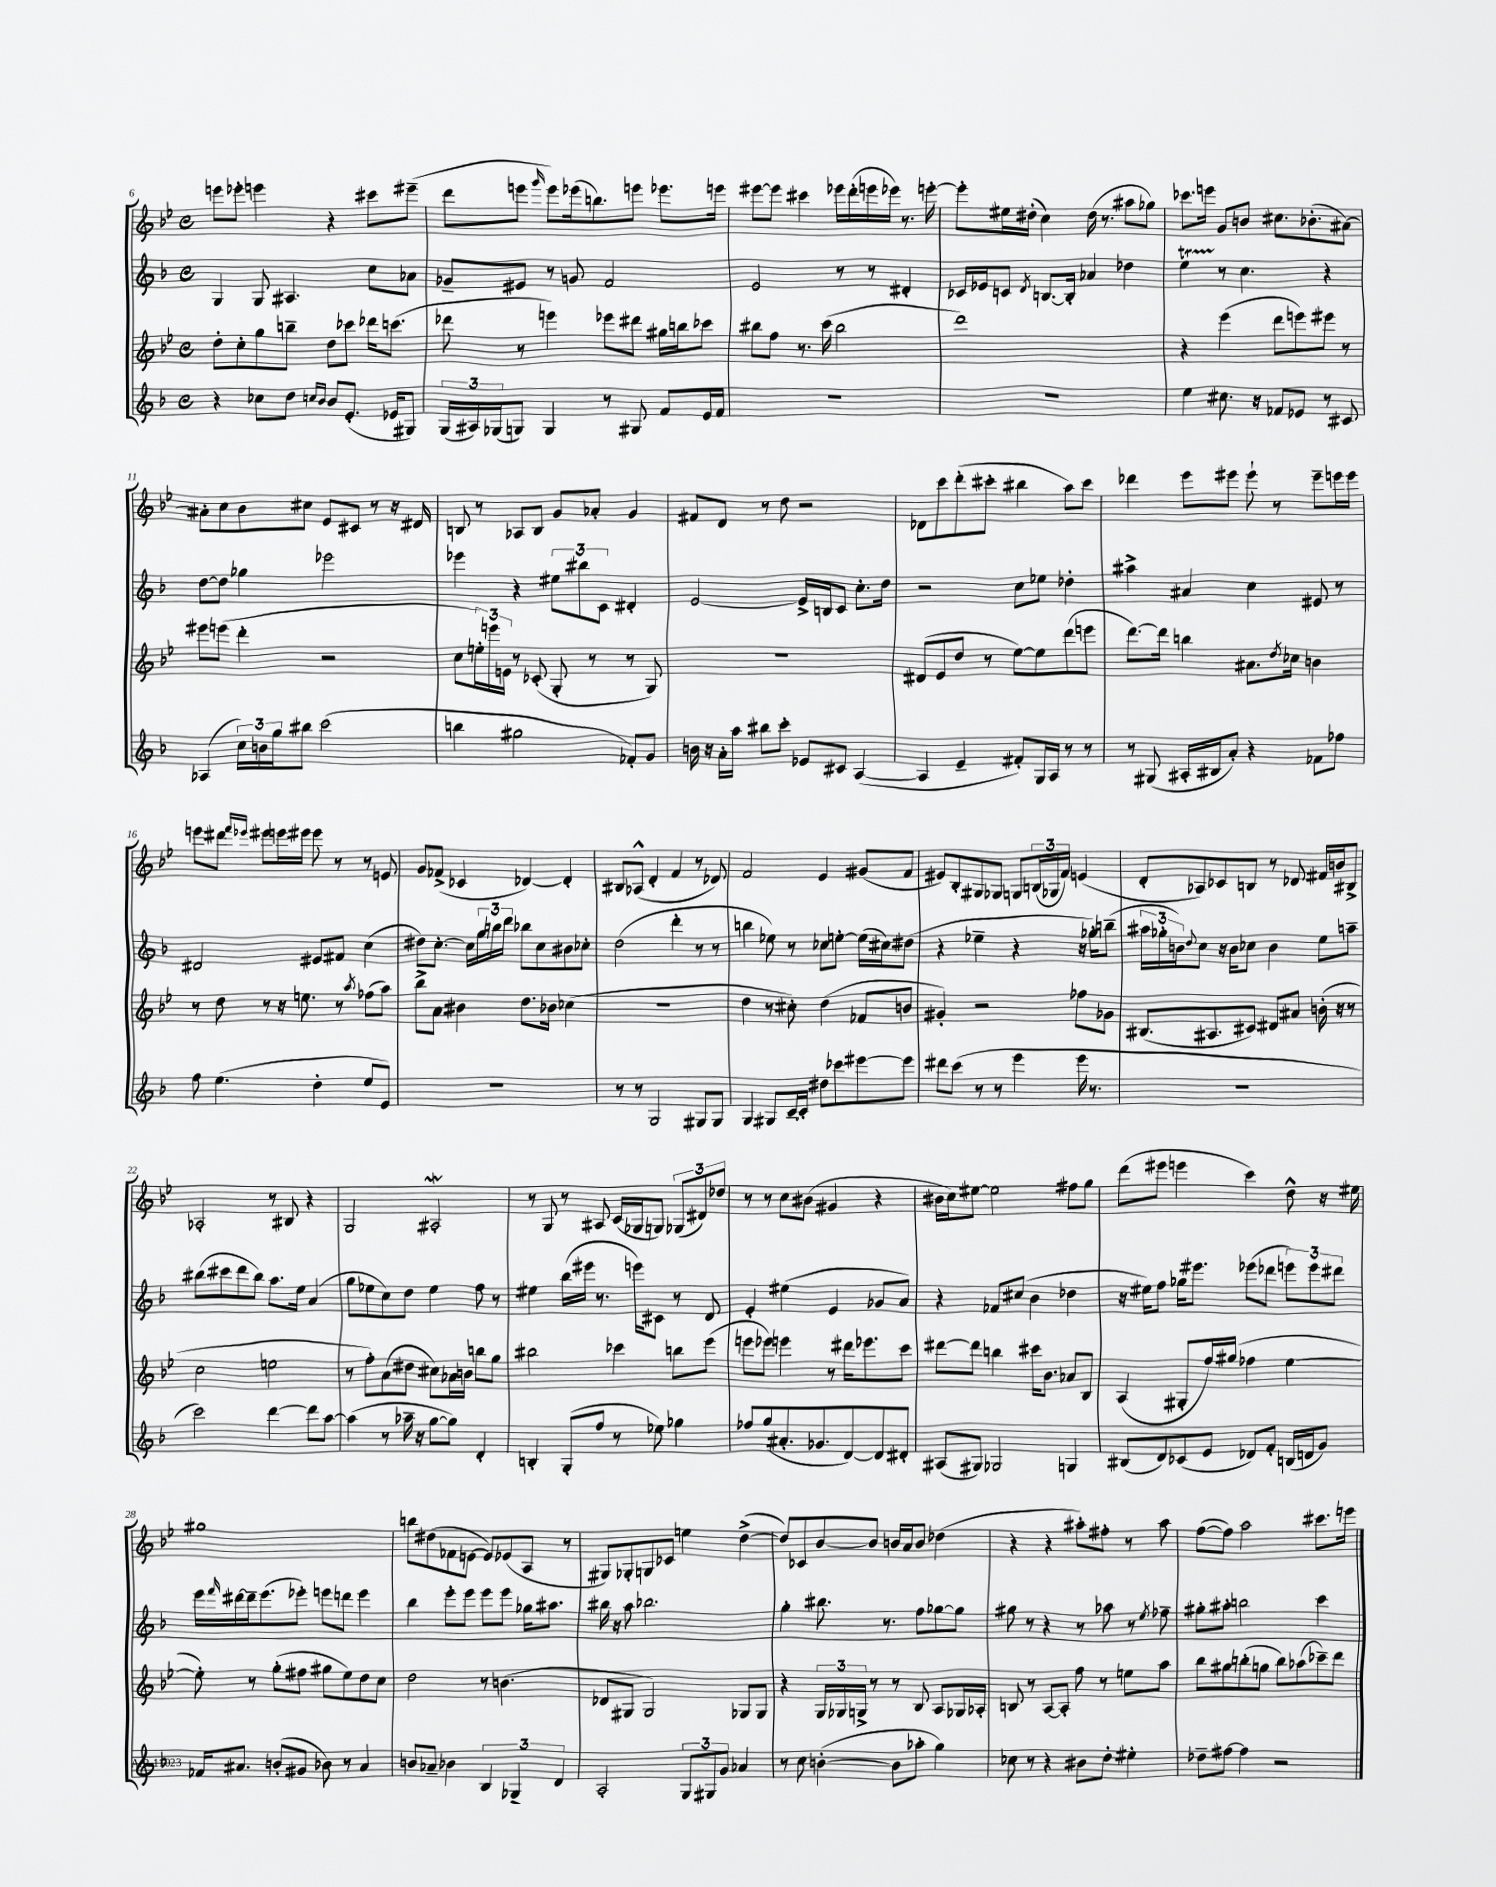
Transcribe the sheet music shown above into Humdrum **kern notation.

**kern	**kern	**kern	**kern
*part4	*part3	*part2	*part1
*staff4	*staff3	*staff2	*staff1
*clefG2	*clefG2	*clefG2	*clefG2
*k[b-]	*k[b-e-]	*k[b-]	*k[b-e-]
*M4/4	*M4/4	*M4/4	*M4/4
*met(c)	*met(c)	*met(c)	*met(c)
=6	=6	=6	=6
4r	8dd'\L	4G/	8eeen\L
.	8cc'\	.	8eee-X'\J
8cc-X\L	8gg\	8G/	4eeen\
8dd\J	8bbn~\J	4.A#X/	.
16qqccn/LL	.	.	.
16qqb-/JJ	.	.	.
8b-/L	8dd\L	.	4r
(8.e'/J	8ccc-X\J	.	.
.	16ddd-X\KL	8cc\L	8ccc#X\L
16e-X/KL	(8.cccn\J	.	.
8G#X/J)	.	8a-X\J	(8eee#X~\J
=7	=7	=7	=7
(24G/LL	8ddd-X\	8g-X~/L	8ddd\L
24A#X/)	.	.	.
(24G-X/J	.	.	.
8Gn/J)	8r	8e#X/J	8eeen\J
.	.	.	16qqggg/
4G/	4eeen\)	8r	8eee\L)
.	.	8gn/	(16eee-X\k
.	.	.	8.bbn\)
8r	8eee-X\L	2f/	.
8G#X/	8ddd#X\J	.	8eeen\J
8f/L	16gg#X\LL	.	8.eee-X\L
.	16bbn\J	.	.
16e/L	8ccc-X\J	.	.
16f/JJ	.	.	16eeen\Jk
=8	=8	=8	=8
1r	8bb#X\L	2e/	[8eee#X\L
.	8ff\J	.	8eee#\J]
.	8.r	.	4ccc#X\
.	(16ccc\	.	.
.	2bb#\	8r	16eee-X\LL
.	.	.	(16ddd'\
.	.	8r	16eeen\
.	.	.	16eee-X\JJ)
.	.	4d#X'/	8.r
.	.	.	[16eeen'\
=9	=9	=9	=9
1r	1ddd)	16c-X/LL	8eee'\L]
.	.	16e-X/J	.
.	.	8cn/J	16ee#X\L
.	.	.	(16dd#X'\JJ
.	.	8qd/	.
.	.	[8.Bn/L	4cc\)
.	.	16B'/Jk]	.
.	.	4a-X/	(16dd#\
.	.	.	8.r
.	.	4dd-X\	8aa#X\L
.	.	.	8gg-X\J)
=10	=10	=10	=10
4ee\	4r	4eet\	8.ccc-X\L
.	.	.	16eeen\Jk
8.cc#X\	(4eee-\	8r	8g/L
.	.	4.cc\	8bn/J
16r	.	.	.
8f-X/L	8ddd\L	.	8.cc#X\L
8e-X/J	8eeen\)	.	.
.	.	.	(8.b-X'\
8r	8eee#X\J	4r	.
8c#X/	8r	.	[8a#X\J)
!!LO:LB:g=z
=11	=11	=11	=11
(4A-X/	8eee#X\L	[8dd\L	8a#X'\L]
.	(8eeen\J	8dd\J]	8cc\
24cc\LL)	4ddd'\	4gg-X\	8b-\
24bn\	.	.	.
24gg\J	.	.	.
8bb#X\J	.	.	8cc#X\J
(2ccc\	2r	2eee-X\	8e-/L
.	.	.	8c#X/J
.	.	.	8r
.	.	.	16r
.	.	.	16d#X/
=12	=12	=12	=12
4bbn\	8cc\L	4eee-X\	8Bn/
.	24een'\L)	.	8r
.	24eeen\	.	.
.	24en\JJ	.	.
2gg#X\	8r	4r	8A-X/L
.	(8c-X'/	.	8B/J
.	8G'/	12ee#X\L	8g/L
.	.	12bb#X\	.
.	8r	.	8a-X'/J
.	.	12c\J	.
8f-X'/L)	8r	4d#X'/	4g/
8g/J	8G/)	.	.
=13	=13	=13	=13
16bn\	1r	[2e/	8f#X/L
16r	.	.	.
16a'\LL	.	.	8d/J
16aa\JJ	.	.	.
8bb#X\L	.	.	8r
8ccc'\J	.	.	8dd\
8e-X/L	.	16e^/LL]	2r
.	.	16Bn/J	.
8c#X/J	.	8c/J	.
([4A/	.	8.cc'\L	.
.	.	16dd\Jk	.
=14	=14	=14	=14
4A/]	(8d#X/L	2r	8d-X\L
.	8e-/	.	8ccc\
4e~/	8dd/J	.	(8ddd'\
.	8r	.	8ccc#X'\J
8f#X'/L)	[8ee-\L)	8cc\L	4bb#X\
16G/L	8ee-\]	8ee-X\J	.
16A/JJ	.	.	.
8r	(8ddd\	4dd-X'\	8aa\L)
8r	8eeen\J	.	8ccc#\J
=15	=15	=15	=15
8r	[8.ddd\L)	4aa#X^\	4ddd-X\
(8G#X/	.	.	.
.	16ddd\Jk]	.	.
16A#X'/LL	4bbn\	4a#X/	8eee-\L
16B#X/J	.	.	.
8a'/J)	.	.	8eee#X\J
4r	8.a#X\L	4cc\	8eee#`\
.	.	.	8r
.	8qdd/	.	.
.	16cc-X\Jk	.	.
8f-X\L	4bn\	8e#X/	8eee#~\L
8ff-X\J	.	8r	16eeen\L
.	.	.	16eee\JJ
!!LO:LB:g=z
=16	=16	=16	=16
8ff\	8r	2d#X/	8eeen\L
(4.ee\	8dd\	.	8ddd#X\J
.	.	.	16qqfff/LL
.	.	.	16qqeee-X/JJ
.	8r	.	8eee#X\L
.	16r	.	16eeen\L
.	8.een\	.	16eee#X\JJ
4dd'\	.	8e#X/L	8eee#\
.	8r	8f#X/J	8r
.	8qaa/	.	.
8ee/L	(8ff-X\L	(4cc\	8r
8e/J)	8aa\J)	.	8en/
=17	=17	=17	=17
1r	8bb-^\L	8dd#X\L)	8g/L
.	8a\J	[8.cc'\J	(8f-X^/J
.	4b#X\	.	4c-X/
.	.	16cc\LL]	.
.	.	24gg\	.
.	.	24bbn\	.
.	.	24ddd\JJ	.
.	8.dd\L	8bb-X\L	[4d-X/)
.	.	8cc\	.
.	16b-X\Jk	.	.
.	(4cc-X\	8b#X\	4d-'/]
.	.	8cc-X'\J	.
=18	=18	=18	=18
8r	1r	(2dd\	8B#X/L
8r	.	.	(8A-X^^/J
2G/	.	.	4d'/
.	.	4ddd'\	4f/
8G#X/L	.	8r	8r
8G#/J	.	8r	8d-X/)
=19	=19	=19	=19
4G/	4dd\	4bbn\	2f/
8G#X/L	8r	8ee-X\)	.
[16c~/L	8cc#X'\)	8r	.
16c'/JJ]	.	.	.
8dd#X\L	(4dd\	8cc-X\L	4e-/
8ccc-X\	.	[8een'\J	.
[8eee#X\	8f-X/L	(16ee\LL]	(8g#X/L
.	.	16cc#X\J)	.
8eee#\J]	8bn/J	(8dd#X\J	8f/J
=20	=20	=20	=20
8ddd#X\L	4g#X'/)	4r	8e#X/L)
(8ccc\J	.	.	8B-'/
8r	2r	4ee-X~\	8G#X/
8r	.	.	8G-X/J
4eee\	.	4r	8Gn/L
.	.	.	(24Bn/L
.	.	.	24G-X/
.	.	.	24f/JJ)
16eee\	8ff-X\L	16r	(4en/
8.r	.	16gg-X'\KL)	.
.	8g-X\J	(8bbn~\J	.
=21	=21	=21	=21
1r	(8.B#X/L	24aa#X\LL	8d'/L
.	.	24gg-X'\	.
.	.	24bn\J)	.
.	.	8qqdd/	.
.	.	8cc\J	8A-X/)
.	8.A#X/	.	.
.	.	16r	8c-X/
.	.	16b\KL	.
.	8c#X/J)	8cc-X\J	8Bn/J
.	8d#X/L	4b\	8r
.	8a#X/J	.	8d-X/
.	(16bn'\	8ee\L	16f#X/LL
.	16r	.	16bn/J
.	8r	8aan~\J	8B#X^/J
!!LO:LB:g=z
=22	=22	=22	=22
2ccc\)	2cc\	(8bb#X\L	2A-X'/
.	.	8ccc#X\	.
.	.	8ddd\	.
.	.	8bb#\J)	.
[4ddd\	2een\	8.aa\L	8r
.	.	.	8B#X/
.	.	16ee\Jk	.
8ddd\L]	.	(4a/	4r
[8aa\J	.	.	.
=23	=23	=23	=23
(4aa\]	8r	8gg\L	2G/
.	8ff'\L)	8ee-X\	.
8r	(8a\	8cc\)	.
16aa-X~\	8dd#X\J	8dd\J	.
16r	.	.	.
[8gg\L	8cc#X\L)	4ee-\	2A#XW'/
8gg\J])	16a-X\L	.	.
.	16bn\JJ	.	.
4d'/	8bbn\L	8ff\	.
.	8gg\J	8r	.
=24	=24	=24	=24
4Bn'/	2bb#X\	4ee#X\	8r
.	.	.	8G/
(8G'/L	.	(16bb-\LL	8r
.	.	16eee#X\JJ	.
8ff/J	.	8.r	8A#X/
8r	4ccc-X\	.	(16c/LL
.	.	16eeen\KL)	16G-X/J
8ee-X\)	.	8c#X\J	8Gn/J)
4gg-X\	8bbn\L	8r	(12G-X/L
.	.	.	12d#X/)
.	(8eee-\J	8d/	.
.	.	.	12dd-X/J
=25	=25	=25	=25
8ff-X/L	8eeen\L	4e'/	8r
(8gg/	8eee-X\J)	.	8r
8.a#X'/	4eeen\	(4ee#X\	8cc\L
.	.	.	(8b#X\J
8.g-X/	.	.	.
.	8r	4e/	4g#X/
[8d/)	16ddd#X\KL	.	.
.	8.eee-X\	.	.
8d/]	.	8g-X/L	4r
8d#X'/J	8ccc\J	8a/J)	.
=26	=26	=26	=26
(8A#X/L	[8ddd#X\L	4r	16b#X\LL
.	.	.	16cc\J)
8G#X/J)	8ddd#\J]	.	[8ee#X\J
2G-X/	4bbn\	8f-X/L	2ee#\]
.	.	(8cc#X/J	.
.	16ccc#X\KL	4b-\	.
.	8.b-\J	.	.
4Gn/	8a-X/L	4dd-X\	8ff#X\L
.	8B-/J	.	8gg\J
=27	=27	=27	=27
(8B#X/L	(4A/	16r	(8ddd\L
.	.	16ee#X\KL)	.
8d/)	.	8ff\J	8eee#X\J
(8c-X/	8G#X'/L	16gg-X\KL	4eeen\
.	.	8.eee#X\J	.
8e/J	16ff/L)	.	.
.	(16gg#X/JJ	.	.
8d-X/L)	4ff-X\	(8eee-X\L	4ccc\)
8f'/J	.	8ddd-X\J	.
(16Bn/LL	[4ee-\	12eeen\L)	8dd^^\
16dn/J	.	.	.
.	.	12eee\	.
8g/J)	.	.	16r
.	.	12ddd#X\J	.
.	.	.	16ee#X\
!!LO:LB:g=z
=28	=28	=28	=28
16f-X/KL	8ee-'\])	16eee\LL	1gg#X
.	.	16qqfff/	.
8.a#X/J	.	[16ddd#X\	.
.	8r	16ddd#~\J]	.
.	.	(8.eee\	.
(8bn'/L	(8gg'\L	.	.
8g#X/J	8ff#X\J	8eee-X'\J)	.
8b-X\)	8gg#X\L	8eeen\L	.
8r	8ee-\)	8dddn\J	.
4a#/	8dd\	4eee\	.
.	8cc\J	.	.
=29	=29	=29	=29
8bn/L	2dd\	4bb-\	8bbn\L
8a-X~/J	.	.	(8dd#X\
4b-X\	.	8eee'\L	8f-X\
.	.	8eee\J	[8en\J
6B-/	8r	8eee\L	8e/L])
.	(4.bn\	8eee\J	(8e-X/
6G-X^/	.	.	.
.	.	16gg-X\KL	8A/J
.	.	8.aa#X\J	.
6d/	.	.	.
.	.	.	8r
=30	=30	=30	=30
2A'/	8d-X/L	16bb#X\	8G#X/L)
.	.	16r	.
.	8G#X/J	8aa\	8G-X'/
.	2G#/)	2.bb-X\	8Gn/
.	.	.	8c-X/J
12G/L	.	.	4een\
12G#X/	.	.	.
12g/J	.	.	.
4a-X/	8G-X/L	.	([4dd^\
.	8G-/J	.	.
=31	=31	=31	=31
8r	4r	4gg'\	8dd/L])
8cc\	.	.	8c-X/
([4bn'\	24G/LL	8.bb#X\	[8b-/
.	24G-X/	.	.
.	24Gn^/JJ	.	.
.	8r	.	8b-/J]
.	.	8.r	.
8b\L]	8r	.	16bn/LL
.	.	.	16a/J
8aa-X'\J	8B-/	8ff\L	8b/J
4gg\)	8A/L	[8gg-X\	(4dd-X\
.	16G-X/L	8gg-\J]	.
.	16A-X'/JJ	.	.
=32	=32	=32	=32
8cc-X\	8Bn/	8gg#X\	4r
8r	8r	8r	.
4r	[8A/L	4r	4r
.	8A'/J]	.	.
8b#X\L	8ff\	8r	8aa#X'\L)
8dd'\J	8r	8aa-X\	8ff#X'\J
4ee#X'\	8een\L	8r	8r
.	.	8qee/	.
.	8aa\J	8ff-X~\	8aa#\
=33	=33	=33	=33
8dd-X~\L	8bb-\L	8gg#X'\L	([8ff\L
[8ff#X\J	8gg#X\	8aa#X'\J	8ff\J])
4ff#\]	(8bbn'\	2bbn\	2aa\
.	8ggn\J	.	.
2r	8bb\L)	.	.
.	(8aa-X\	.	.
.	8ccc-X~\)	4ccc\	8.ccc#X\L
.	8ddd\J	.	.
.	.	.	16eeen\Jk
==	==	==	==
*-	*-	*-	*-
